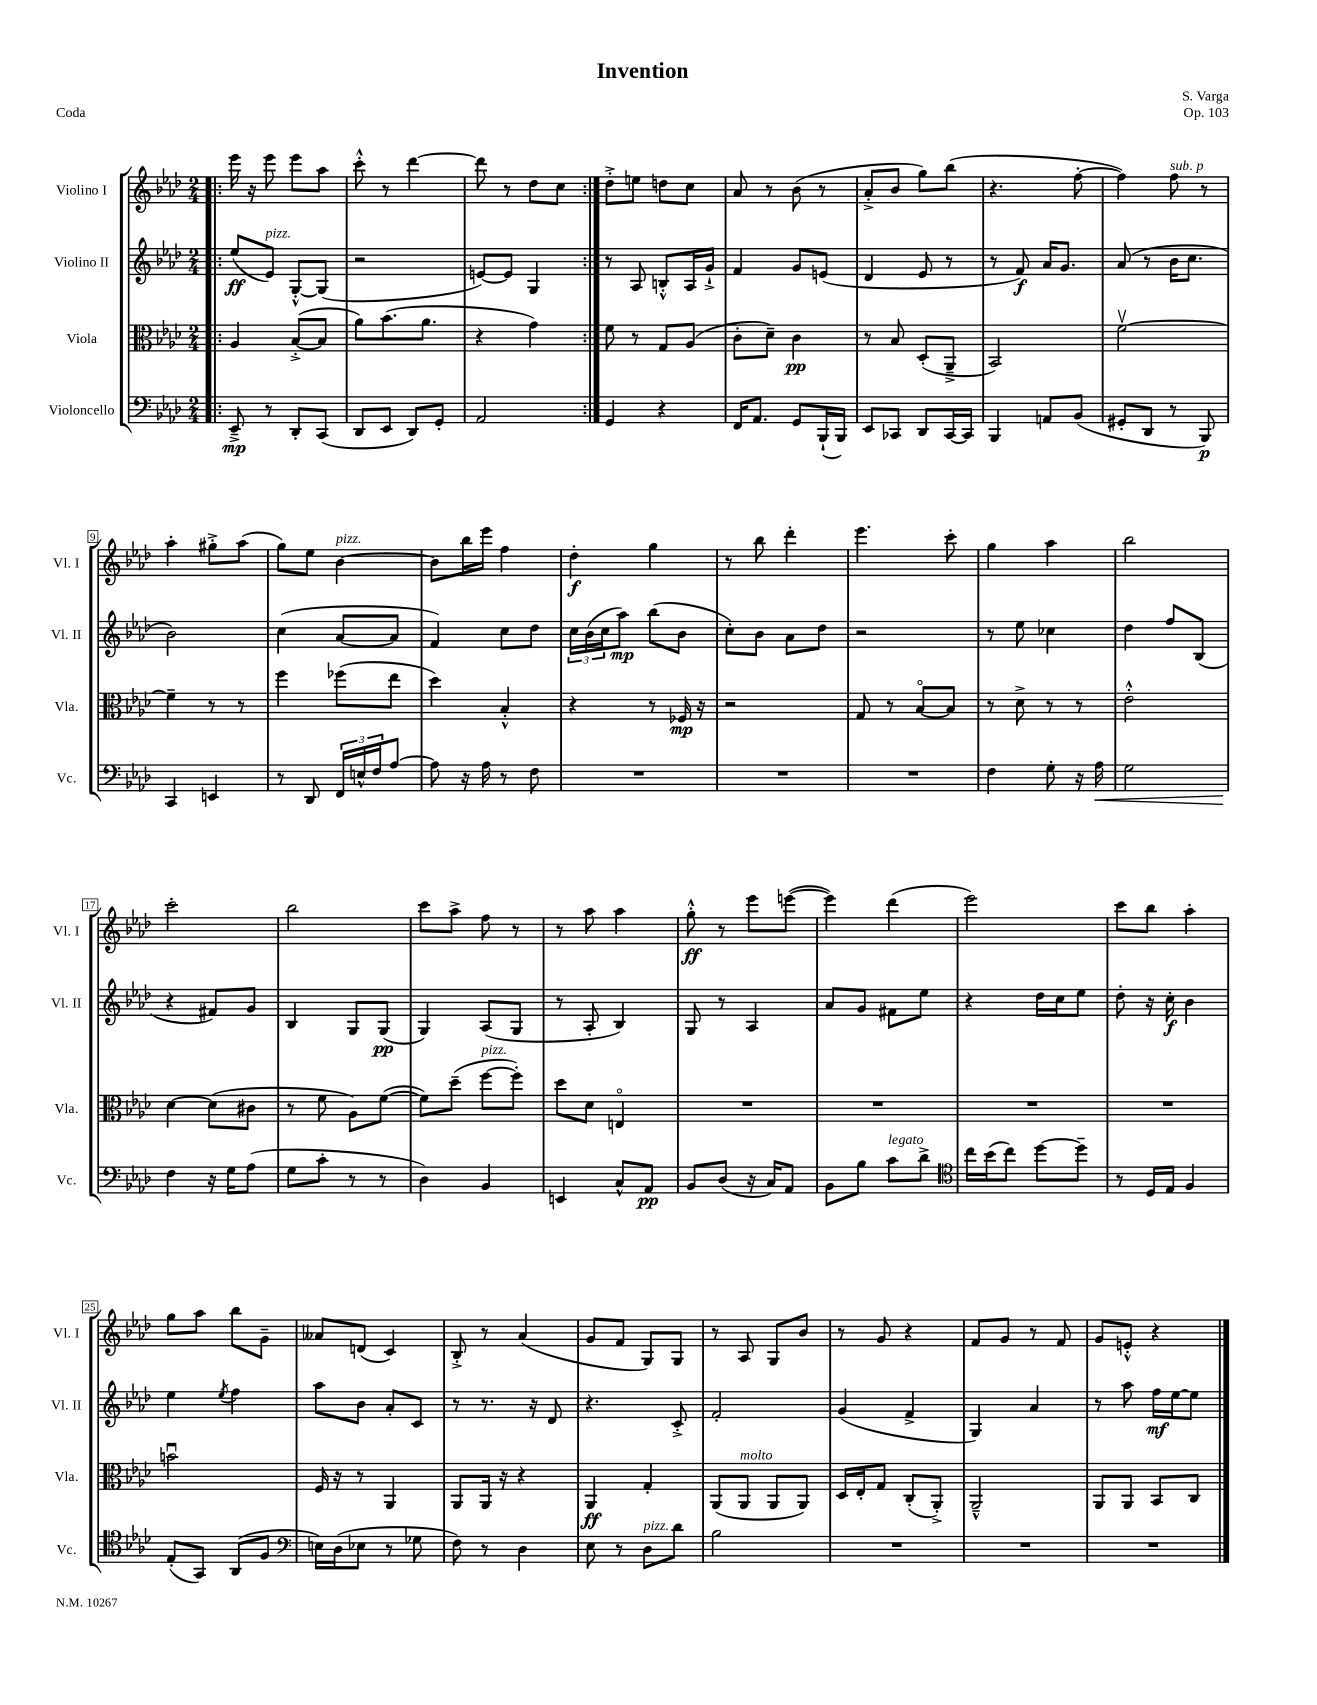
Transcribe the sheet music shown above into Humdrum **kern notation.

**kern	**dynam	**kern	**dynam	**kern	**dynam	**kern	**dynam
*part4	*part4	*part3	*part3	*part2	*part2	*part1	*part1
*staff4	*staff4	*staff3	*staff3	*staff2	*staff2	*staff1	*staff1
*I"Violoncello	*	*I"Viola	*	*I"Violino II	*	*I"Violino I	*
*I'Vc.	*	*I'Vla.	*	*I'Vl. II	*	*I'Vl. I	*
*clefF4	*	*clefC3	*	*clefG2	*	*clefG2	*
*k[b-e-a-d-]	*	*k[b-e-a-d-]	*	*k[b-e-a-d-]	*	*k[b-e-a-d-]	*
*M2/4	*	*M2/4	*	*M2/4	*	*M2/4	*
=1!|:	=1!|:	=1!|:	=1!|:	=1!|:	=1!|:	=1!|:	=1!|:
8EE-~^/	mp	4A-/	.	(8ee-/L	ff	16eee-\	.
.	.	.	.	.	.	16r	.
!	!	!	!	!LO:TX:a:i:t=pizz.	!	!	!
8r	.	.	.	8e-/J)	.	8eee-\	.
8DD-'/L	.	([8B-'^/L	.	[8G'^^/L	.	8eee-\L	.
(8CC/J	.	8B-/J]	.	(8G/J]	.	8aa-\J	.
=2	=2	=2	=2	=2	=2	=2	=2
8DD-/L	.	8a-\L)	.	2r	.	8ccc'^^\	.
8EE-/J	.	(8.b-\	.	.	.	8r	.
8DD-/L)	.	.	.	.	.	[4ddd-\	.
.	.	8.a-\J	.	.	.	.	.
8GG'/J	.	.	.	.	.	.	.
=3	=3	=3	=3	=3	=3	=3	=3
2AA-/	.	4r	.	[8en/L)	.	8ddd-\]	.
.	.	.	.	8e/J]	.	8r	.
.	.	4g\)	.	4G/	.	8dd-\L	.
.	.	.	.	.	.	8cc\J	.
=4:|!	=4:|!	=4:|!	=4:|!	=4:|!	=4:|!	=4:|!	=4:|!
4GG/	.	8f\	.	8r	.	8dd-'^\L	.
.	.	8r	.	8A-/	.	8een\J	.
4r	.	8G/L	.	8Bn'^^/L	.	8ddn\L	.
.	.	(8A-/J	.	16A-/L	.	8cc\J	.
.	.	.	.	16g`^/JJ	.	.	.
=5	=5	=5	=5	=5	=5	=5	=5
16FF/KL	.	8c'\L	.	4f/	.	8a-/	.
8.AA-/J	.	.	.	.	.	.	.
.	.	8d-~\J)	.	.	.	8r	.
8GG/L	.	4c\	pp	8g/L	.	(8b-\	.
(16BBB-`/L	.	.	.	(8en/J	.	8r	.
16BBB-/JJ)	.	.	.	.	.	.	.
=6	=6	=6	=6	=6	=6	=6	=6
8EE-/L	.	8r	.	4d-/	.	8a-'^/L	.
8CC-X/J	.	8B-/	.	.	.	8b-/J	.
8DD-/L	.	(8D-'/L	.	8e-/	.	8gg\L)	.
[16CC-/L	.	8AA-~^/J	.	8r	.	(8bb-\J	.
16CC-/JJ]	.	.	.	.	.	.	.
=7	=7	=7	=7	=7	=7	=7	=7
4BBB-/	.	2BB-/)	.	8r	.	4.r	.
.	.	.	.	8f/)	f	.	.
8AAn/L	.	.	.	16a-/KL	.	.	.
.	.	.	.	8.g/J	.	.	.
(8BB-/J	.	.	.	.	.	[8ff'\	.
=8	=8	=8	=8	=8	=8	=8	=8
8GG#X'/L	.	[2fv\	.	(8a-/	.	4ff\])	.
8DD-/J	.	.	.	8r	.	.	.
!	!	!	!	!	!	!LO:TX:a:i:t=sub. p	!
8r	.	.	.	16b-\KL	.	8ff\	.
.	.	.	.	8.cc\J	.	.	.
8BBB-/)	p	.	.	.	.	8r	.
!!LO:LB:g=z
=9	=9	=9	=9	=9	=9	=9	=9
4CC/	.	4f~\]	.	2b-\)	.	4aa-'\	.
4EEn/	.	8r	.	.	.	8gg#X'^\L	.
.	.	8r	.	.	.	(8aa-\J	.
=10	=10	=10	=10	=10	=10	=10	=10
8r	.	4ff\	.	(4cc\	.	8gg\L)	.
8DD-/	.	.	.	.	.	8ee-\J	.
!	!	!	!	!	!	!LO:TX:a:i:t=pizz.	!
24FF/LL	.	(8ff-X\L	.	[8a-/L	.	[4b-\	.
24En^^/	.	.	.	.	.	.	.
24F/J	.	.	.	.	.	.	.
[8A-/J	.	8ee-\J	.	8a-/J]	.	.	.
=11	=11	=11	=11	=11	=11	=11	=11
8A-\]	.	4dd-\)	.	4f/)	.	8b-\L]	.
16r	.	.	.	.	.	16bb-\L	.
16A-\	.	.	.	.	.	16eee-\JJ	.
8r	.	4B-'^^/	.	8cc\L	.	4ff\	.
8F\	.	.	.	8dd-\J	.	.	.
=12	=12	=12	=12	=12	=12	=12	=12
2r	.	4r	.	24cc\LL	.	4dd-'\	f
.	.	.	.	(24b-\	.	.	.
.	.	.	.	24cc\J	.	.	.
.	.	.	.	8aa-\J)	mp	.	.
.	.	8r	.	(8bb-\L	.	4gg\	.
.	.	16F-X/	mp	8b-\J	.	.	.
.	.	16r	.	.	.	.	.
=13	=13	=13	=13	=13	=13	=13	=13
2r	.	2r	.	8cc'\L)	.	8r	.
.	.	.	.	8b-\J	.	8bb-\	.
.	.	.	.	8a-\L	.	4ddd-'\	.
.	.	.	.	8dd-\J	.	.	.
=14	=14	=14	=14	=14	=14	=14	=14
2r	.	8G/	.	2r	.	4.eee-\	.
.	.	8r	.	.	.	.	.
.	.	[8B-/L	.	.	.	.	.
.	.	8B-/J]	.	.	.	8ccc'\	.
=15	=15	=15	=15	=15	=15	=15	=15
4F\	.	8r	.	8r	.	4gg\	.
.	.	8d-^\	.	8ee-\	.	.	.
8G'\	.	8r	.	4cc-X\	.	4aa-\	.
16r	.	8r	.	.	.	.	.
!	!LO:HP:b	!	!	!	!	!	!
16A-\	<	.	.	.	.	.	.
=16	=16	=16	=16	=16	=16	=16	=16
2G\	.	2e-'^^\	.	4dd-\	.	2bb-\	.
.	.	.	.	8ff/L	.	.	.
.	.	.	.	(8B-/J	.	.	.
!!LO:LB:g=z
=17	=17	=17	=17	=17	=17	=17	=17
4F\	.	[4d-\	.	4r	.	2ccc'\	.
16r	[	(8d-\L]	.	8f#X/L)	.	.	.
16G\KL	.	.	.	.	.	.	.
(8A-\J	.	8c#X\J	.	8g/J	.	.	.
=18	=18	=18	=18	=18	=18	=18	=18
8G\L	.	8r	.	4B-/	.	2bb-\	.
8c'\J	.	8f\	.	.	.	.	.
8r	.	8A-\L)	.	8G/L	.	.	.
8r	.	([8f\J	.	(8G/J	pp	.	.
=19	=19	=19	=19	=19	=19	=19	=19
4D-\)	.	8f\L])	.	4G/)	.	8ccc\L	.
.	.	(8dd-~\J	.	.	.	8aa-^\J	.
!	!	!LO:TX:a:i:t=pizz.	!	!	!	!	!
4BB-/	.	[8ff\L	.	(8A-/L	.	8ff\	.
.	.	8ff'\J])	.	8G/J	.	8r	.
=20	=20	=20	=20	=20	=20	=20	=20
4EEn/	.	8dd-\L	.	8r	.	8r	.
.	.	8d-\J	.	8A-'/	.	8aa-\	.
8C^^/L	.	4En/	.	4B-/)	.	4aa-\	.
8AA-/J	pp	.	.	.	.	.	.
=21	=21	=21	=21	=21	=21	=21	=21
8BB-/L	.	2r	.	8G/	.	8gg'^^\	ff
(8D-/J	.	.	.	8r	.	8r	.
16r	.	.	.	4A-/	.	8eee-\L	.
16C/KL)	.	.	.	.	.	.	.
8AA-/J	.	.	.	.	.	([8eeen\J	.
=22	=22	=22	=22	=22	=22	=22	=22
8BB-\L	.	2r	.	8a-/L	.	4eee\])	.
8B-\J	.	.	.	8g/J	.	.	.
!LO:TX:a:i:t=legato	!	!	!	!	!	!	!
8c\L	.	.	.	8f#X\L	.	(4ddd-\	.
8d-^\J	.	.	.	8ee-\J	.	.	.
=23	=23	=23	=23	=23	=23	=23	=23
*clefC4	*	*	*	*	*	*	*
16cc\LL	.	2r	.	4r	.	2eee-\)	.
(16b-\J	.	.	.	.	.	.	.
8cc\J)	.	.	.	.	.	.	.
[8dd-\L	.	.	.	16dd-\LL	.	.	.
.	.	.	.	16cc\J	.	.	.
8dd-~\J]	.	.	.	8ee-\J	.	.	.
=24	=24	=24	=24	=24	=24	=24	=24
8r	.	2r	.	8dd-'\	.	8ccc\L	.
16D-/LL	.	.	.	16r	.	8bb-\J	.
16E-/JJ	.	.	.	16cc'\	f	.	.
4F/	.	.	.	4b-\	.	4aa-'\	.
!!LO:LB:g=z
=25	=25	=25	=25	=25	=25	=25	=25
(8E-'/L	.	2bnu\	.	4ee-\	.	8gg\L	.
8GG/J)	.	.	.	.	.	8aa-\J	.
.	.	.	.	8qee-/	.	.	.
(8AA-/L	.	.	.	4ff\	.	8bb-\L	.
8F/J	.	.	.	.	.	8g~\J	.
=26	=26	=26	=26	=26	=26	=26	=26
*clefF4	*	*	*	*	*	*	*
16En\LL)	.	16F/	.	8aa-\L	.	8a--X/L	.
(16D-\J	.	16r	.	.	.	.	.
8E-X\J	.	8r	.	8b-\J	.	(8dn/J	.
8r	.	4AA-/	.	8a-'/L	.	4c/)	.
8G-X\	.	.	.	8c/J	.	.	.
=27	=27	=27	=27	=27	=27	=27	=27
8F\)	.	8AA-/L	.	8r	.	8B-'^/	.
8r	.	16AA-/Jk	.	8.r	.	8r	.
.	.	16r	.	.	.	.	.
4D-\	.	4r	.	.	.	(4a-/	.
.	.	.	.	16r	.	.	.
.	.	.	.	8d-/	.	.	.
=28	=28	=28	=28	=28	=28	=28	=28
8E-\	.	4AA-/	ff	4.r	.	8g/L	.
8r	.	.	.	.	.	8f/J	.
!LO:TX:a:i:t=pizz.	!	!	!	!	!	!	!
8D-\L	.	4G'/	.	.	.	8G/L)	.
8d-\J	.	.	.	8c'^/	.	8G/J	.
=29	=29	=29	=29	=29	=29	=29	=29
2B-\	.	(8AA-/L	.	2f'/	.	8r	.
!	!	!LO:TX:a:i:t=molto	!	!	!	!	!
.	.	8AA-/J	.	.	.	8A-/	.
.	.	8AA-/L	.	.	.	8G/L	.
.	.	8AA-/J)	.	.	.	8b-/J	.
=30	=30	=30	=30	=30	=30	=30	=30
2r	.	16D-/LL	.	(4g/	.	8r	.
.	.	16E-'/J	.	.	.	.	.
.	.	8G/J	.	.	.	8g/	.
.	.	(8C'/L	.	4f^/	.	4r	.
.	.	8AA-'^/J)	.	.	.	.	.
=31	=31	=31	=31	=31	=31	=31	=31
2r	.	2AA-~^^/	.	4G/)	.	8f/L	.
.	.	.	.	.	.	8g/J	.
.	.	.	.	4a-/	.	8r	.
.	.	.	.	.	.	8f/	.
=32	=32	=32	=32	=32	=32	=32	=32
2r	.	8AA-/L	.	8r	.	8g/L	.
.	.	8AA-/J	.	8aa-\	.	8en'^^/J	.
.	.	8BB-/L	.	16ff\LL	mf	4r	.
.	.	.	.	[16ee-\J	.	.	.
.	.	8C/J	.	8ee-\J]	.	.	.
==	==	==	==	==	==	==	==
*-	*-	*-	*-	*-	*-	*-	*-
